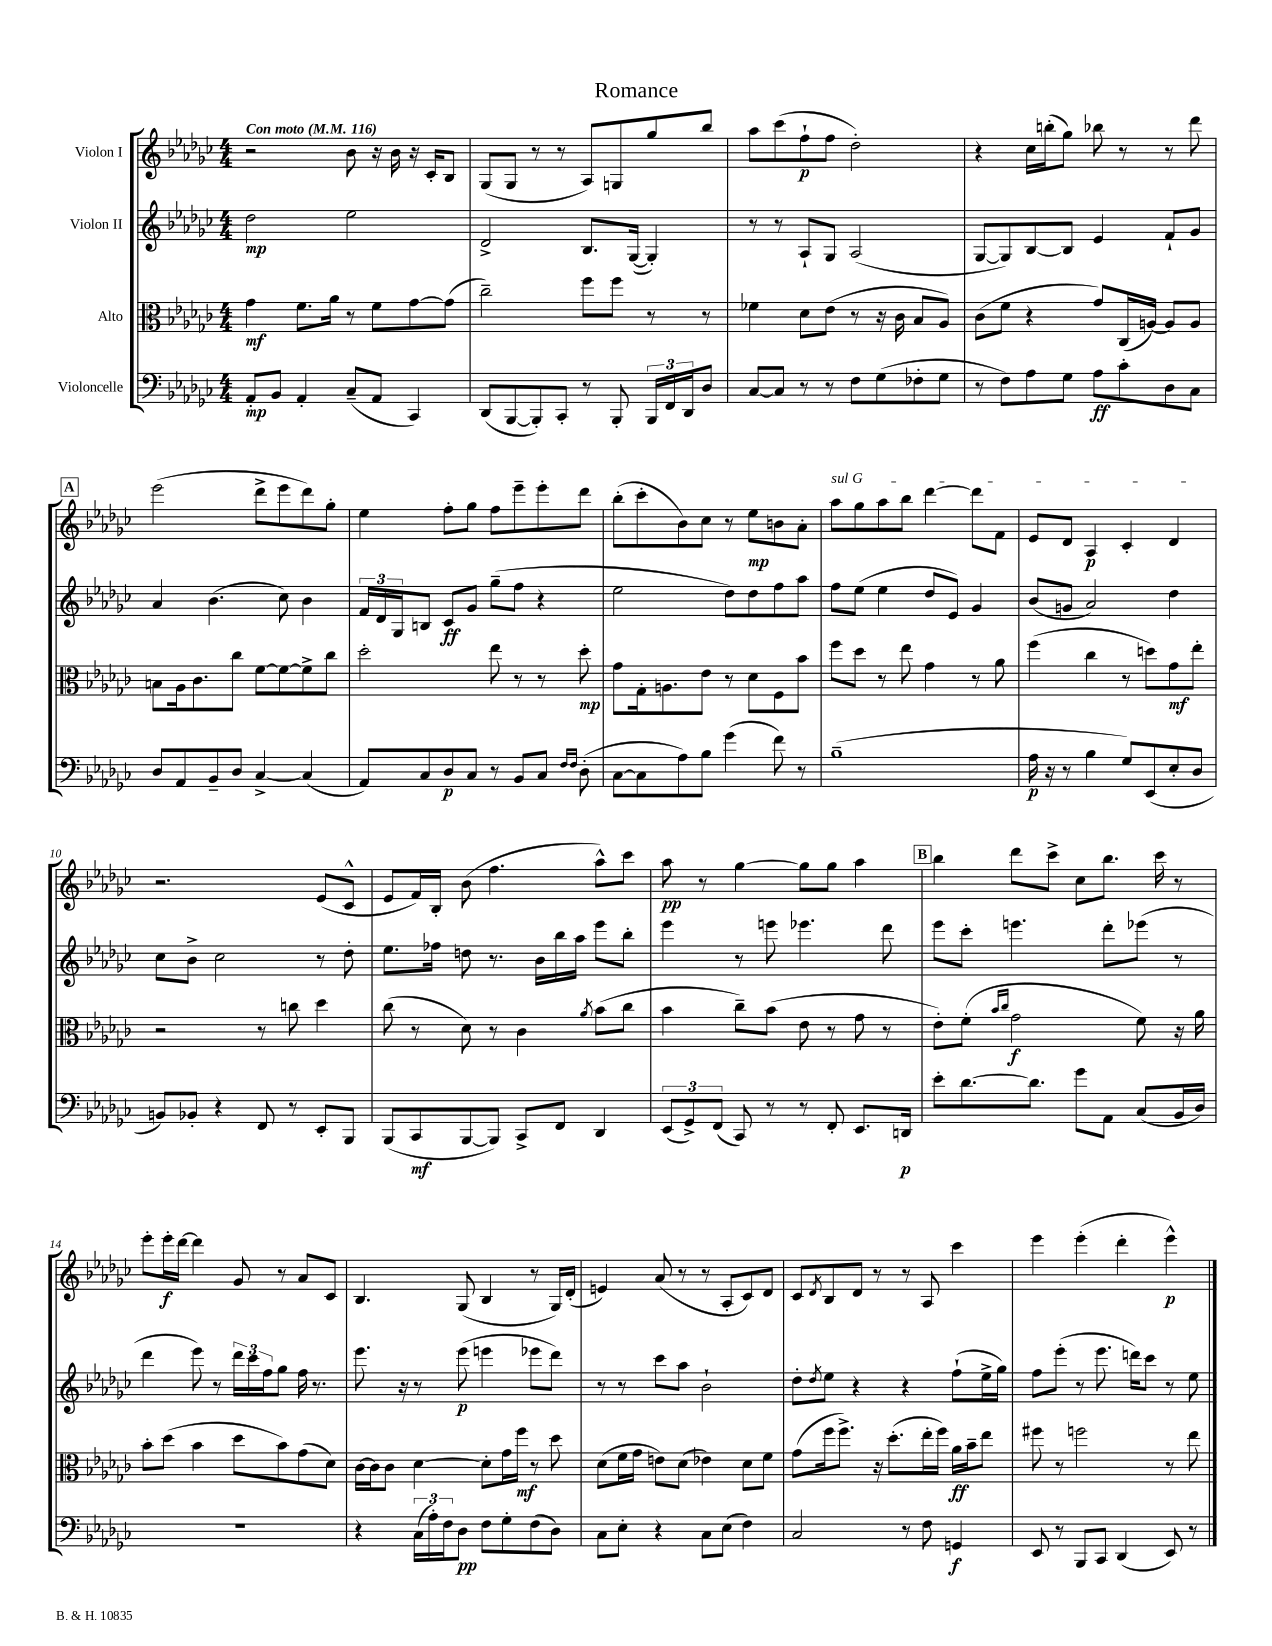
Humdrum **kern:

**kern	**kern	**kern	**kern
*staff4	*staff3	*staff2	*staff1
*clefF4	*clefC3	*clefG2	*clefG2
*k[b-e-a-d-g-c-]	*k[b-e-a-d-g-c-]	*k[b-e-a-d-g-c-]	*k[b-e-a-d-g-c-]
*M4/4	*M4/4	*M4/4	*M4/4
*MM116	*MM116	*MM116	*MM116
8AA-'	4g-	2dd-	2r
8BB-	.	.	.
4AA-'	8.f	.	.
.	16a-	.	.
(8C-~	8r	2ee-	8b-
8AA-	8f	.	16r
.	.	.	16b-
4CC-)	[8g-	.	16r
.	.	.	16c-'
.	(8g-]	.	8B-
=	=	=	=
(8DD-	2cc-~)	2d-^	(8G-
[8BBB-	.	.	8G-
8BBB-'])	.	.	8r
8CC-'	.	.	8r
8r	8ff	8.B-	8A-)
8BBB-'	8ff	.	8G
.	.	([16G-	.
24BBB-	8r	4G-'])	8gg-
24FF	.	.	.
24DD-	.	.	.
8D-	8r	.	8bb-
=	=	=	=
[8C-	4f-	8r	8aa-
8C-]	.	8r	(8ccc-
8r	8d-	8A-`	8ff`
8r	(8e-	8G-	8ff
8F	8r	(2A-	2dd-')
(8G-	16r	.	.
.	16c-	.	.
8F-'	8B-	.	.
8G-	8A-)	.	.
=	=	=	=
8r	(8c-	[8G-	4r
8F)	8f	8G-])	.
8A-	4r	[8B-	16cc-
.	.	.	(16bb'
8G-	.	8B-]	8gg-)
8A-	8g-)	4e-	8bb-
8c-'	(16C-	.	8r
.	[16A)	.	.
8D-	8A]	8f`	8r
8C-	8A	8g-	8ddd-
=	=	=	=
8D-	8B	4a-	(2eee-
8AA-	16A-	.	.
.	8.c-	.	.
8BB-~	.	(4.b-	.
8D-	8cc-	.	.
[4C-^	[8f	.	8ddd-^
.	8f_	8cc-)	8eee-
(4C-]	8f^]	4b-	8ddd-)
.	8cc-	.	8gg-'
=	=	=	=
8AA-)	2dd-'	24f	4ee-
.	.	24d-	.
.	.	24G-	.
8C-	.	8B	.
8D-	.	8c-	8ff'
8C-	.	8g-	8gg-
8r	8ee-	(8gg-~	8ff
8BB-	8r	8ff	8eee-~
8C-	8r	4r	8eee-'
16qqF	.	.	.
16qqF	.	.	.
(8D-'	8dd-'	.	8ddd-
=	=	=	=
[8C-	8g-	2ee-	(8bb-'
8C-]	16G-'	.	8ccc-'
.	8.A	.	.
8A-)	.	.	8b-)
8B-	8e-	.	8cc-
(4g-	8r	8dd-)	8r
.	8d-	8dd-	8ee-
8f)	8F	8ff	8b
8r	8b-	8aa-	8a-'
=	=	=	=
(1B-~	8ff	8ff	8aa-
.	8dd-	(8ee-	8gg-
.	8r	4ee-	8aa-
.	8ee-	.	8bb-
.	4g-	8dd-	[4ddd-
.	.	8e-)	.
.	8r	4g-	8ddd-]
.	8a-	.	8f
=	=	=	=
16A-	(4ff	(8b-	8e-
16r	.	.	.
8r	.	8g	8d-
4B-	4cc-	2a-)	4A-
8G-)	8r	.	4c-'
(8EE-	8dd)	.	.
8E-'	8g-	4dd-	4d-
8D-	8ee-'	.	.
=	=	=	=
8BB)	2r	8cc-	2.r
8BB-'	.	8b-^	.
4r	.	2cc-	.
8FF	8r	.	.
8r	8cc	.	.
8EE-'	4dd-	8r	(8e-
8BBB-	.	8dd-'	8c-^^
=	=	=	=
(8BBB-	(8cc-	8.ee-	8e-
8CC-	8r	.	16f)
.	.	16ff-	16B-'
[8BBB-	8d-)	8dd	(8b-
8BBB-])	8r	8.r	4.ff
8CC-^	4c-	.	.
.	.	16b-	.
8FF	.	16bb-	.
.	.	16aa-	.
.	8qa-	.	.
4DD-	(8b-	8eee-	8aa-^^)
.	8cc-	8bb-'	8ccc-
=	=	=	=
(12EE-	4b-	4eee-	8aa-
12GG-^)	.	.	.
.	.	.	8r
(12FF	.	.	.
8CC-)	8cc-~)	8r	[4gg-
8r	(8b-	8eee	.
8r	8e-	4.eee-	8gg-]
8FF'	8r	.	8gg-
8.EE-	8g-	.	4aa-
.	8r	8ddd-	.
16DD	.	.	.
=	=	=	=
8e-'	8e-')	8eee-	4bb-
[8.d-	(8f'	8ccc-'	.
.	16qqb-	.	.
.	16qqcc-	.	.
.	2g-	4.eee	8ddd-
8.d-]	.	.	.
.	.	.	8ccc-^
8g-	.	.	8cc-
8AA-	.	8ddd-'	8.bb-
(8C-	8f)	(8eee-	.
.	.	.	16ccc-
16BB-	16r	8r	8r
16D-)	16a-	.	.
=	=	=	=
1r	8b-'	4ddd-	8eee-'
.	(8dd-	.	16eee-'
.	.	.	[16ddd-
.	4b-	8eee-)	4ddd-]
.	.	8r	.
.	8dd-	24ddd-	8g-
.	.	24ccc-	.
.	.	24ff	.
.	8b-)	8gg-	8r
.	(8g-	16ff	8a-
.	.	8.r	.
.	8d-)	.	8c-
=	=	=	=
4r	[16c-	8.eee-	4.B-
.	16c-]	.	.
.	8c-	.	.
.	.	16r	.
(24C-	[4d-	8r	.
24A-')	.	.	.
24F	.	.	.
8D-	.	(8eee-	(8G-
8F	8d-']	4eee	4B-
8G-'	16g-	.	.
.	16ff	.	.
(8F	8r	8eee-	8r
8D-)	8dd-	8ddd-)	16G-)
.	.	.	(16d-'
=	=	=	=
8C-	(8d-	8r	4e)
8E-'	16f	8r	.
.	16g-	.	.
4r	8e)	8ccc-	(8a-
.	(8d-	8aa-	8r
8C-	4e-)	2b-`	8r
(8E-	.	.	8A-'
4F)	8d-	.	8c-)
.	8f	.	8d-
=	=	=	=
2C-	(8g-	8dd-'	8c-
.	.	8qdd-	8qd-
.	16ff	8ee-	8B-
.	8.ff^)	.	.
.	.	4r	8d-
.	16r	.	8r
.	(8.dd-'	.	.
8r	.	4r	8r
8F	16ee-'	.	8A-
.	16ff)	.	.
4GG	16a-	(8ff`	4ccc-
.	16b-~	.	.
.	8ee-	16ee-^	.
.	.	16gg-)	.
=	=	=	=
8EE-	8ff#	8ff	4eee-
8r	8r	(8eee-'	.
8BBB-	2ff	8r	(4eee-'
8CC-	.	8.eee-	.
(4DD-	.	.	4ddd-'
.	.	16ddd)	.
.	.	8ccc-	.
8EE-)	8r	8r	4eee-^^)
8r	8ee-	8ee-	.
==	==	==	==
*-	*-	*-	*-
